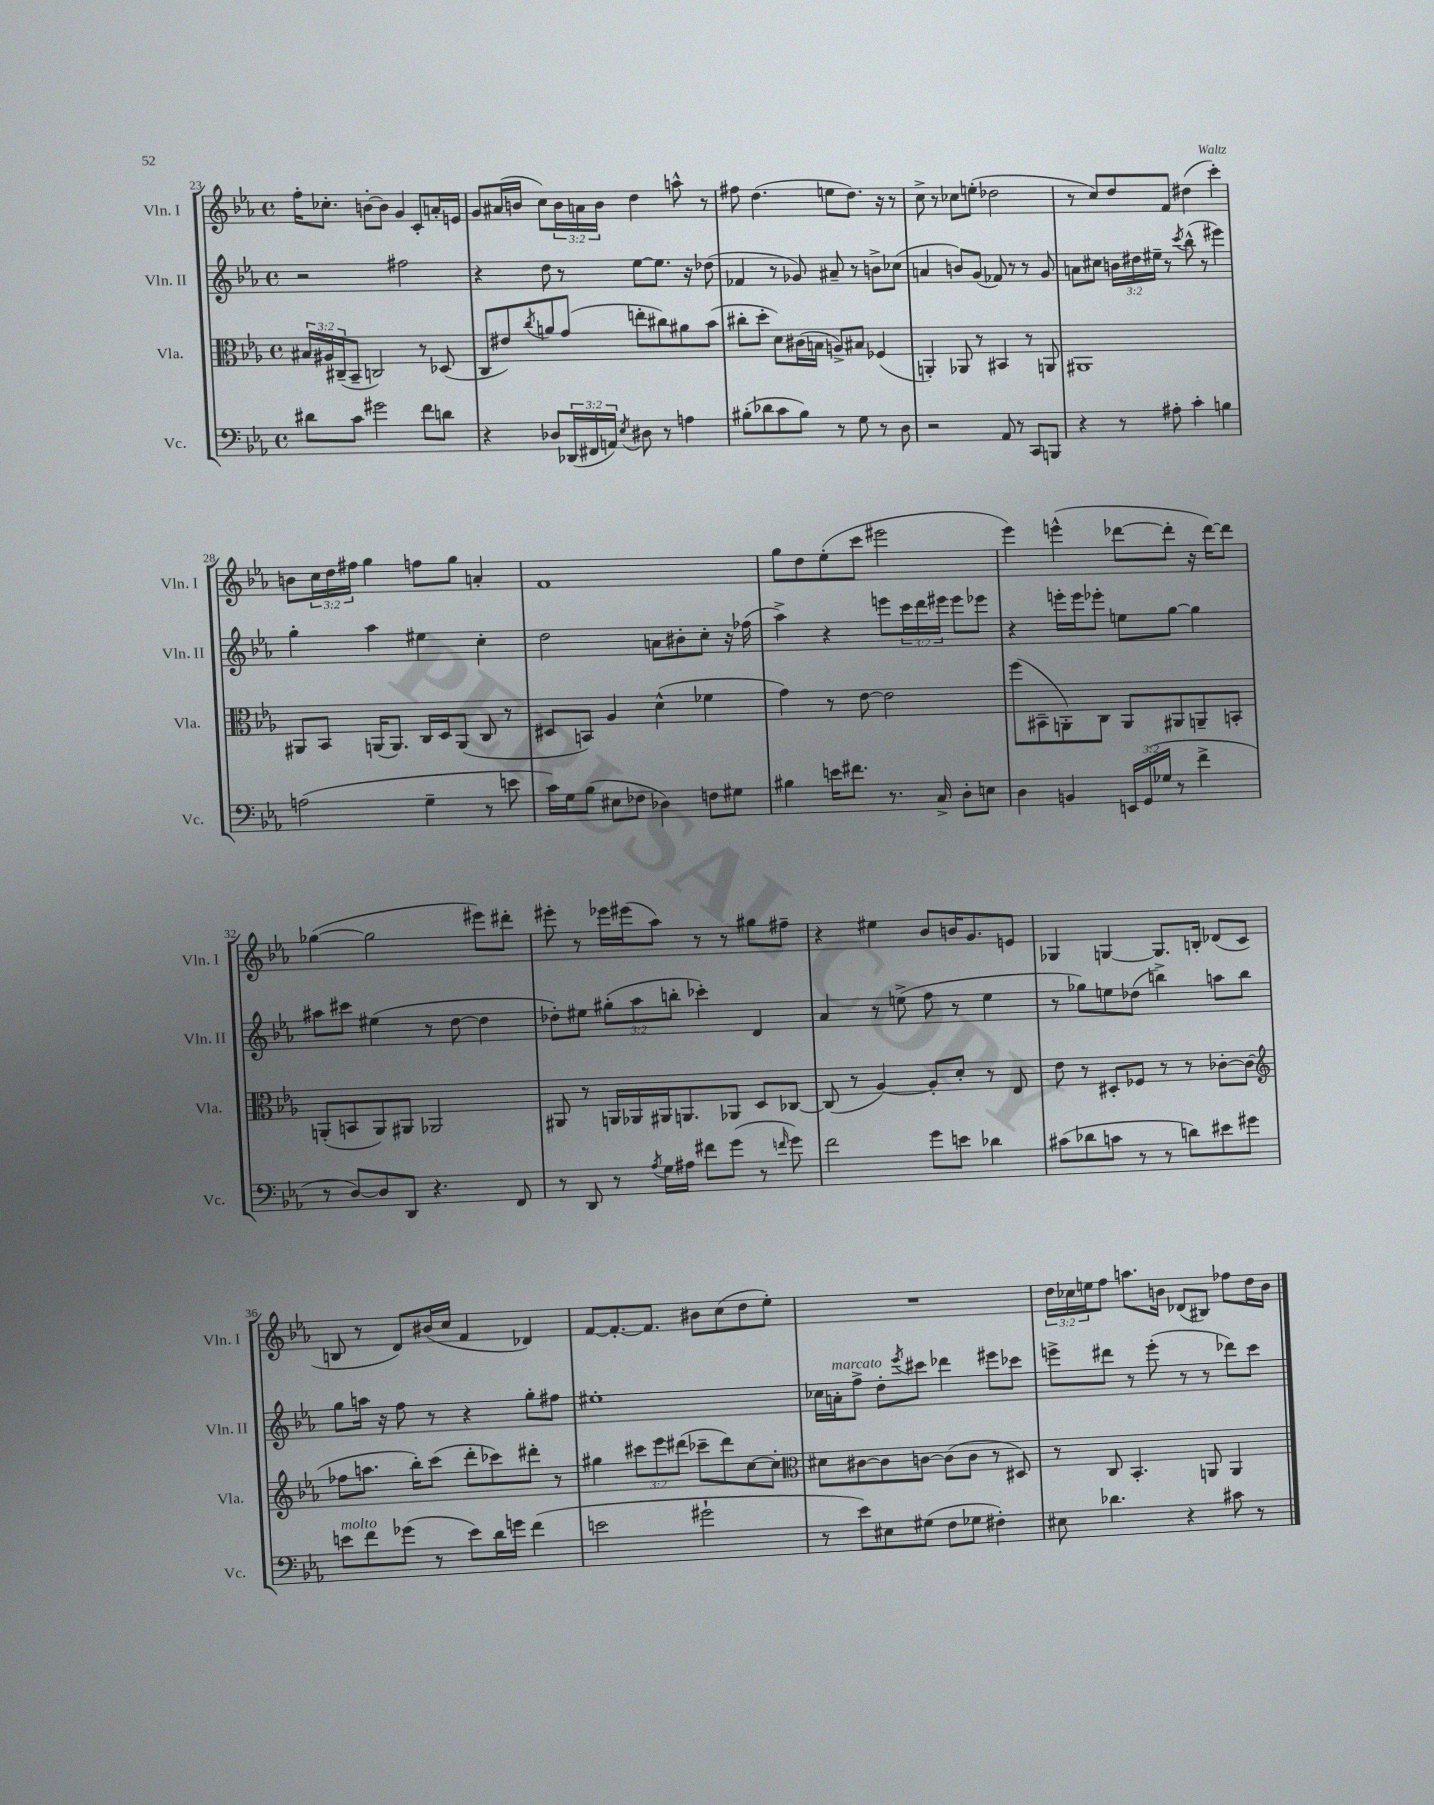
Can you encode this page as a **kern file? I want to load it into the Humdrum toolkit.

**kern	**kern	**kern	**kern
*staff4	*staff3	*staff2	*staff1
*clefF4	*clefC3	*clefG2	*clefG2
*k[b-e-a-]	*k[b-e-a-]	*k[b-e-a-]	*k[b-e-a-]
*M4/4	*M4/4	*M4/4	*M4/4
*met(c)	*met(c)	*met(c)	*met(c)
8d#\L	24B#/LL	2r	16ff'\LK
.	24A#/	.	.
.	.	.	8.cc-'\J
.	(24C#~/J	.	.
8c\J	8BB-~/J	.	.
2g#\	2C/)	.	[8b'\L
.	.	.	8b\]J
.	.	2ff#\	4g/
8f\L	8r	.	8c'/L
8d\J	(8D-/	.	16a'/L
.	.	.	16e/JJ
=	=	=	=
4r	8C/L	4r	8g/L
.	8e#/)	.	(16a#/L
.	.	.	16b/JJ
.	8qcc/	.	.
8D-/L	8a/	8dd\	8cc\L)
(24DD-/L	(8g/J	8r	24b\L
24FF#/	.	.	24a\
24AA/JJ)	.	.	24b\JJ
8qE-/	.	.	.
8D#\	8ee'\L	[8ee-\L	4dd\
8r	8cc#\)	8.ee-\]J	.
4A\	8a#\	.	8aa^^\
.	.	16r	.
.	(8b-\J	(8dd-\	8r
=	=	=	=
(8B#'\L	8cc#'\L	4f-/	8ff#\
8d-\	8dd'\J	.	(4.dd\
8c\	8d\L)	8r	.
8B#\J)	(16c#\L	8g-/)	.
.	16B\JJ	.	.
8r	8A^/L)	8a#~/	8ee\L
8G\	8B#/J	8r	8.dd\J)
8r	(4F-/	8b^\L	.
.	.	.	16r
8D\	.	(8cc-\J	8r
=	=	=	=
2r	4AA'/)	4a/	8cc^\
.	.	.	8r
.	8AA-/	8b/L)	8cc-\L
.	8r	(8g/J	(8ee'\J
8AA-/	4BB#/	8f-/)	2dd-\
8r	.	8r	.
8CC/L	8r	8r	.
8BBB/J	8AA/	8g/	.
=	=	=	=
4r	1AA#	8a\L	8r
.	.	8cc#\J	8cc/L)
8r	.	24b\LL	8dd/
.	.	24dd#\	.
.	.	24ee#~\JJ	.
8A#'\	.	8r	8f/J
.	.	8qccc/	.
4c'\	.	(8bb-^^\	(4dd#\
.	.	8r	.
4B\	.	4eee#\)	4ccc'\)
=	=	=	=
(2A\	8AA#/L	4gg'\	8b\L
.	8BB-/J	.	24cc\L
.	.	.	24dd\
.	.	.	24ff#\JJ
.	(16AA/LK	4aa-\	4gg\
.	8.AA/J)	.	.
4G~\	16C/LL	4ee#\	8ff\L
.	16D/J	.	.
.	(8AA/J	.	8gg\J
8r	8C/	4cc'\	4a'/
8e\	8r	.	.
=	=	=	=
16c\LL)	8D#/L	2dd\	1f
16G\J	.	.	.
(8B-\J	8BB/J)	.	.
8E#\L	4A-/	.	.
8F-\J	.	.	.
4D-\)	(4d^^\	8a\L	.
.	.	8b#'\	.
8F\L	4f-\	8cc'\J	.
8G#\J	.	16r	.
.	.	(16ff-\	.
=	=	=	=
4B#\	4g\)	4aa-^\)	8gg\L
.	.	.	8dd\
16e\LK	8r	4r	(8ee-'\
8.f#\J	.	.	.
.	[8e-\	.	8ccc\J
8.r	2e-\]	8eee\L	2eee#\
.	.	24ccc\L	.
.	.	24ddd\	.
16C^/	.	.	.
.	.	24eee#\JJ	.
8D'\L	.	8eee#\L	.
8E\J	.	8eee-\J	.
=	=	=	=
4D\	(8ff\L	4r	4eee-\)
.	8BB#~\	.	.
4BB/	8AA'\)	16eee'\LL	(4eee^^\
.	.	16eee\J	.
.	8C\J	8eee-'\J	.
24EE/LL	8AA/L	8ee\L	[8ddd-\L
(24GG/	.	.	.
24G-/JJ	.	.	.
8r	8AA#/	[8gg\J	8ddd-'\]J
4f^\	8AA~/	4gg\]	16r
.	.	.	[16ddd-\LK)
.	8BB'/J	.	8ddd-\]J
=	=	=	=
8r	(8AA'/L	8aa#\L	([4gg-\
[8D/L)	8BB/	8ccc#\J	.
8D/]	8AA/)	(4ee#\	2gg-\]
8DD/J	8AA#/J	.	.
4.r	2AA-/	8r	.
.	.	[8dd\	.
.	.	4dd\]	8eee#\L)
8FF/	.	.	8ddd#'\J
=	=	=	=
8r	8AA#/	8dd-'\L)	8eee#'\
8DD/	8r	8ee#\J	8r
8r	16AA/LL	(12gg#'\L	16eee-\LL
.	16AA-/	.	(16eee#\J
.	.	12aa-\	.
8qA-/	.	.	.
16G\LL	16AA#/J	.	8aa-\J)
.	.	12bb'\J	.
16A#\JJ	8.AA/	.	.
8f#\L	.	4ccc-'\)	8r
(8g\J	8AA-/J	.	8r
8r	8D/L	4d/	8gg#\L
16qqf/	.	.	.
8g\)	[8C-/J	.	8ff#~\J
=	=	=	=
2f\	(8C-/]	4a-/	4r
.	8r	.	.
.	[4A-/)	8r	4ee#\
.	.	(8ee^\	.
8g\L	8A-'/]L	8ff\	8b-/L
8e\J	8d'/J	8r	16b/K
.	.	.	8.g/
4d-\	8r	4ee\	.
.	8E-/	.	8e/J
=	=	=	=
(8c#\L	8e-\	8r	4G-/
8d-\	8r	8gg-\L)	.
8c\J	8D#'/L	8ee\	[4G/
8r	8F-/J	(8dd-\J	.
8r	8r	4bb^\)	8.G/]L
8d\L)	8r	.	.
.	.	.	16B'/Jk
8e#\	[8c-'\L	8aa\L	(8d-/L
8g#\J	(8c-\]J	8bb\J	8c/J
=	=	=	=
*	*clefG2	*	*
8e\L	8ff-\L	8gg\L	8B/
8f\	8.aa\J	16aa\Jk	8r
.	.	16r	.
(8g-\J	.	8ff\	8d/L)
.	16bb-'\LK)	.	.
8r	(8ccc\J	8r	(16b#/L
.	.	.	16cc/JJ
8e\L)	8ddd'\L	4r	4f/
16d\L	8ccc-\)	.	.
16g\JJ	.	.	.
(4f\	8ddd#'\J	8gg'\L	4d-/)
.	8r	8ff#\J	.
=	=	=	=
2e\	4gg#\	1ee#'	[8f/L
.	.	.	8.f'/_
.	12ccc#\L	.	.
.	.	.	8.f/]J
.	12eee-\	.	.
.	(12ddd#\J	.	.
2g#`\	8ccc-~\L	.	8b#\L
.	8ddd#\)	.	(8cc\
.	[8cc\	.	8dd\
.	8cc'\]J	.	8ee-'\J)
=	=	=	=
*	*clefC3	*	*
8r	8d#\L	16cc-\LL	1r
.	.	16a'\J	.
8e-\L)	[8c#\	8ff^\J	.
8E#\	8c#\]	8dd'\L	.
.	.	8qeee-/	.
(8G#\J	[8c\J	8ccc#\J	.
8F\L	(8c\]L	4ddd-\	.
8G-\J	8c\J	.	.
4F#'\)	8r	8eee#\L	.
.	8D#/)	8ccc-\J	.
=	=	=	=
8E#\	8r	8eee^\L	24dd\LL
.	.	.	24cc-\
.	.	.	24ee\J
4.d-\	8C/	8ddd#\J	8ff\J
.	4.BB-'/	8r	8.aa\L
.	.	(8eee'\	.
.	.	.	16b\Jk
4r	.	8r	(8d-/L
.	8AA/	8r	8B#/J)
8c#\	4AA/	8ddd-\L)	8ff-\L
8r	.	8ccc\J	16dd\L
.	.	.	16b\JJ
==	==	==	==
*-	*-	*-	*-
